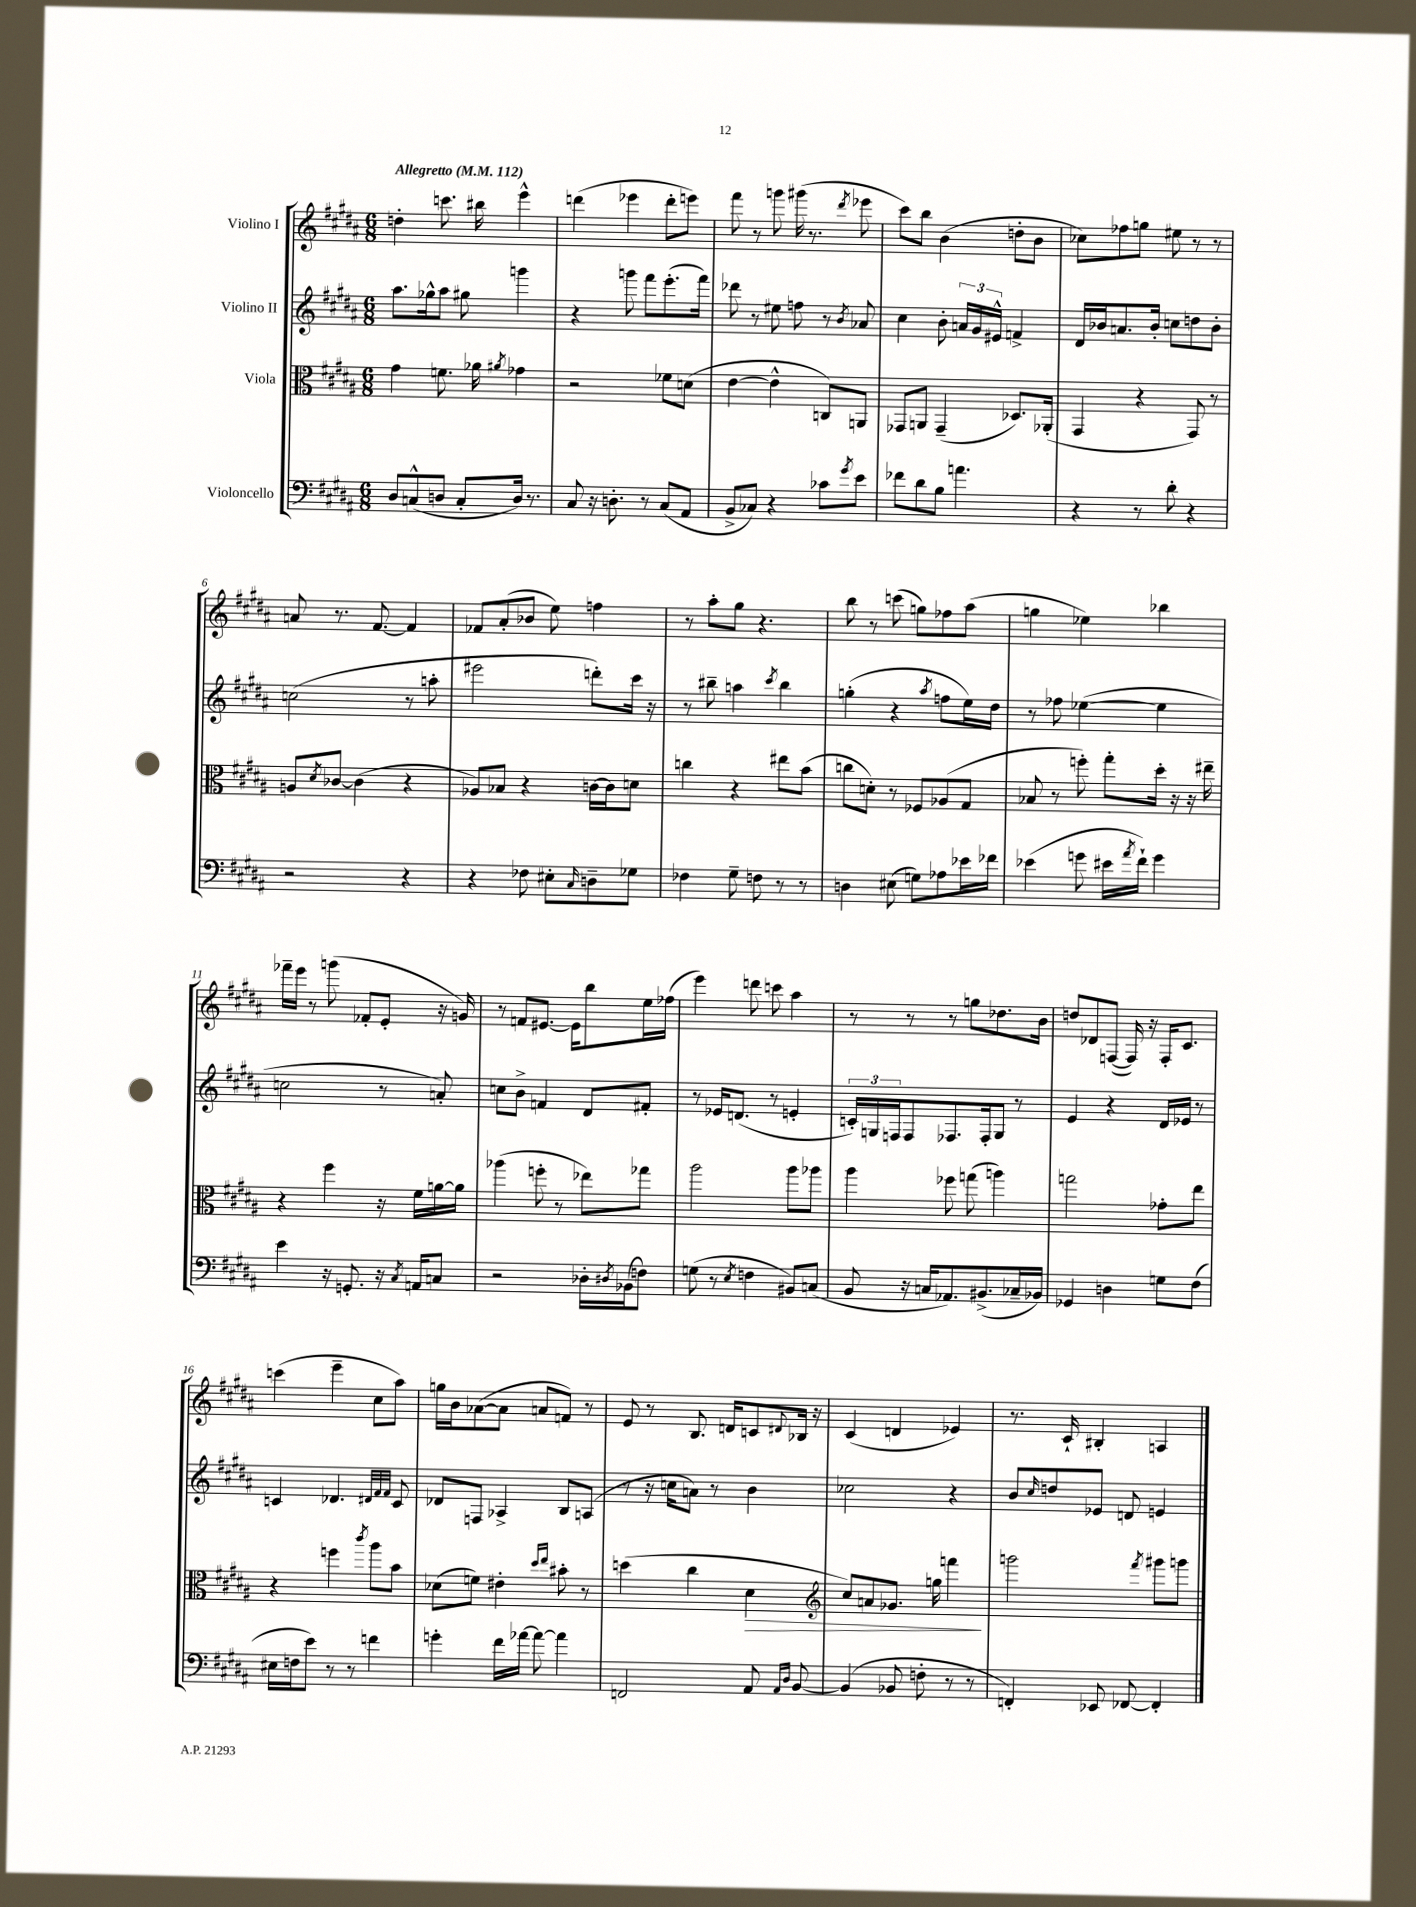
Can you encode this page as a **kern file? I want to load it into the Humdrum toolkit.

**kern	**kern	**dynam	**kern	**kern
*part4	*part3	*part3	*part2	*part1
*staff4	*staff3	*staff3	*staff2	*staff1
*I"Violoncello	*I"Viola	*	*I"Violino II	*I"Violino I
*clefF4	*clefC3	*	*clefG2	*clefG2
*k[f#c#g#d#a#]	*k[f#c#g#d#a#]	*	*k[f#c#g#d#a#]	*k[f#c#g#d#a#]
*M6/8	*M6/8	*	*M6/8	*M6/8
*MM112	*MM112	*	*MM112	*MM112
=1	=1	=1	=1	=1
!	!	!	!	!LO:TX:a:B:t=Allegretto
8D#/L	4g#\	.	8.aa#\L	4ddn'\
(8Cn^^/	.	.	.	.
.	.	.	16gg-X^^\k	.
8Dn/J	8.fn\	.	8aa#\J	8.cccn\
8C'/L	.	.	8gg#X\	.
.	16a-X\	.	.	16bb#X\
.	8qa#X/	.	.	.
16D/Jk)	4g-X\	.	4gggn\	4eee^^\
8.r	.	.	.	.
=2	=2	=2	=2	=2
8C#/	2r	.	4r	(4dddn\
16r	.	.	.	.
8.Dn'\	.	.	.	.
.	.	.	8gggn\	4eee-X\
8r	.	.	8fff#\L	.
(8C#/L	8f-X\L	.	(8.eee'\	8ddd'\L
8AA#/J	(8dn\J	.	.	8eeen\J)
.	.	.	16fff#\Jk)	.
=3	=3	=3	=3	=3
8BB^/L	[4e\	.	8ddd-X\	8fff#\
8C-X/J)	.	.	8r	8r
4r	4e^^\]	.	8ee#X\	8gggn\
.	.	.	8ffn\	(16ggg#X\
.	.	.	.	8.r
8c-X\L	8Cn/L)	.	8r	.
8qg#/	.	.	8qb/	8qddd#/
8e\J	8AAn/J	.	8a-X/	8eee-X\
=4	=4	=4	=4	=4
8f-X\L	8GG-X/L	.	4cc#\	8ccc#\L)
8d#\	8AAn/J	.	.	8bb\J
8B\J	(4GG-~/	.	8b'\	(4b\
4.an\	.	.	24an/LL	.
.	.	.	24g#/	.
.	.	.	24e#X^^/JJ	.
.	8.D-X/L)	.	4fn^/	8ddn'\L
.	.	.	.	8b\J
.	(16AA-X'/Jk	.	.	.
=5	=5	=5	=5	=5
4r	4GG#/	.	16d#/LL	8cc-X\L)
.	.	.	16b-X/J	.
.	.	.	8.an/	8ff-X\
8r	4r	.	.	8ggn\J
.	.	.	16b-'/Jk	.
8d#'\	.	.	8ccn\L	8ee#X\
4r	8GG#/)	.	8ddn\	8r
.	8r	.	8b-'\J	8r
!!LO:LB:g=z
=6	=6	=6	=6	=6
2r	8An/L	.	(2ccn\	8an/
.	8qd#/	.	.	.
.	[8c-X/J	.	.	8.r
.	(4c-\]	.	.	.
.	.	.	.	[8.f#/
4r	4r	.	8r	4f#/]
.	.	.	8aan'\	.
=7	=7	=7	=7	=7
4r	8A-X/L)	.	2eee#X\	8f-X/L
.	8B-X/J	.	.	(8a#'/
8F-X\	4r	.	.	8b-X/J
8E#X'\L	.	.	.	8ee\)
16qqC#/	.	.	.	.
8Dn~\	[16cn\LL	.	8dddn'\L)	4ffn\
.	16c\J]	.	.	.
8G-X\J	8dn\J	.	16ccc#\Jk	.
.	.	.	16r	.
=8	=8	=8	=8	=8
4F-X\	4ccn\	.	8r	8r
.	.	.	8bb#X~\	8aa#'\L
8G#~\	4r	.	4aan\	8gg#\J
8Fn\	.	.	.	4.r
.	.	.	8qccc#/	.
8r	8ee#X\L	.	4bb#\	.
8r	(8b\J	.	.	.
=9	=9	=9	=9	=9
4Dn\	8ccn\L	.	(4ggn'\	8bb\
.	8dn'\J)	.	.	8r
(8E#X\	8r	.	4r	(8cccn\
8Gn\L)	8F-X/L	.	.	8ggn\L)
.	.	.	8qaa#/	.
8A-X\	(8A-X/	.	8ffn\L	8ff-X\
16e-X\L	8G#/J	.	16ee\L)	(8aa#\J
16f-X\JJ	.	.	16dd#\JJ	.
=10	=10	=10	=10	=10
(4e-X\	8B-X/	.	8r	4ggn\
.	8r	.	8ff-X\	.
8gn\	8ffn'\)	.	([4ee-X\	4ee-X\)
16e#X\LL	8gg#'\L	.	.	.
8qa#/	.	.	.	.
16f#`\JJ)	.	.	.	.
4g\	16dd#'\Jk	.	4ee-\]	4bb-X\
.	16r	.	.	.
.	16r	.	.	.
.	16ee#X~\	.	.	.
!!LO:LB:g=z
=11	=11	=11	=11	=11
4e\	4r	.	2ccn\	16fff-X~\LL
.	.	.	.	16eee\JJ
.	.	.	.	8r
16r	4ff#\	.	.	(8gggn\
8.GGn'/	.	.	.	.
.	.	.	.	8f-X'/L
16r	16r	.	8r	8e'/J
8qC#/	.	.	.	.
16AAn/KL	16f#\LL	.	.	.
8Cn/J	[16an\	.	8an'/)	16r
.	16a\JJ]	.	.	16gn/)
=12	=12	=12	=12	=12
2r	(4aa-X\	.	8ccn\L	8r
.	.	.	8b^\J	8fn/L
.	8ffn'\	.	4fn/	[8.e#X/J
.	8r	.	.	.
.	.	.	.	16e#\KL]
16D-X'\LL	8ee-X\L)	.	8d#/L	8bb\
8qD#X/	.	.	.	.
(16BB-X\J	.	.	.	.
8Fn\J)	8gg-X\J	.	8f#X'/J	16ee\L
.	.	.	.	(16ff-X\JJ
=13	=13	=13	=13	=13
(8Gn\	2aa#\	.	8r	4eee\)
8r	.	.	16e-X/KL	.
.	.	.	(8.dn/J	.
8qE/	.	.	.	.
4Fn\	.	.	.	8dddn\
.	.	.	8r	8cccn\
8BB#X/L)	8aa#\L	.	4en'/	4aa#\
(8Cn/J	8aa-X\J	.	.	.
=14	=14	=14	=14	=14
8BB/	4aa#\	.	24cn'/LL)	8r
.	.	.	24Gn/	.
.	.	.	24Fn/J	.
16r	.	.	8F/	8r
16Cn/KL	.	.	.	.
8.AA-X/)	8ff-X\	.	8.F-X/	8r
.	(8ggn\	.	.	8ggn\L
(8.BB#X^/	.	.	16F-'/k	.
.	4aan\)	.	8G/J	8.dd-X\
16C-X~/L	.	.	8r	.
16BB-X/JJ)	.	.	.	16b\Jk
=15	=15	=15	=15	=15
4GG-X/	2ggn\	.	4e/	8ddn/L
.	.	.	.	8d-X/
4Dn\	.	.	4r	([8Fn/J
.	.	.	.	16F/])
.	.	.	.	16r
8Gn\L	8g-X'\L	.	16d#/LL	16F'/KL
.	.	.	16e-X/JJ	8.c#/J
(8F#\J	8ee\J	.	8r	.
!!LO:LB:g=z
=16	=16	=16	=16	=16
16E#X\LL	4r	.	4cn/	(4cccn\
16Fn\J	.	.	.	.
8e\J)	.	.	.	.
8r	4ffn\	.	4.d-X/	4eee~\
8r	.	.	.	.
.	8qccc#/	.	.	.
4fn\	8aa#\L	.	.	8cc#\L
.	.	.	32qqd#X/LLL	.
.	.	.	32qqf#/	.
.	.	.	32qqf#/JJJ	.
.	8b\J	.	8c/	8aa#\J)
=17	=17	=17	=17	=17
4gn'\	(8d-X\L	.	8d-X/L	16ggn\LL
.	.	.	.	16b\J
.	8fn\J)	.	8Fn/J	([8a-X\
16f#\LL	4e#X'\	.	4A-X^/	8a-\J]
[16a-X\JJ	.	.	.	.
8a-\_	.	.	.	8an/L
.	16qqdd#/LL	.	.	.
.	16qqee/JJ	.	.	.
4a-\]	8b#X'\	.	8B/L	8fn/J)
.	8r	.	(8An/J	8r
=18	=18	=18	=18	=18
2FFn/	(4ddn\	.	8r	8e/
.	.	.	16r	8r
.	.	.	16ccn\KL	.
.	4cc#\	.	8an\J)	8.B/
.	.	.	8r	.
.	.	.	.	16dn/KL
!	!	!LO:HP:b	!	!
8AA#/	4d#\	>	4b\	8cn/
16qqAA#/LL	.	.	.	.
16qqD#/JJ	.	.	.	8qqd#X/
[8BB/	.	.	.	16B-X/Jk
.	.	.	.	16r
=19	=19	=19	=19	=19
*	*clefG2	*	*	*
(4BB/]	8cc#/L)	.	2cc-X\	(4c#/
.	8an/	.	.	.
8BB-X/	8.g-X/J	.	.	4dn/
8Fn'\	.	.	.	.
.	16ggn\	.	.	.
8r	4fffn\	.	4r	4e-X/)
8r	.	.	.	.
.	.	]	.	.
=20	=20	=20	=20	=20
4FFn'/)	2gggn\	.	8b/L	8.r
.	.	.	16qqcc#/	.
.	.	.	8ddn/	.
.	.	.	.	16c#`/
8EE-X/	.	.	8e-X/J	4B#X'/
[8FF-X/	.	.	8dn/	.
.	8qfff#/	.	.	.
4FF-'/]	8ggg#X\L	.	4en/	4An/
.	8gggn\J	.	.	.
==	==	==	==	==
*-	*-	*-	*-	*-
